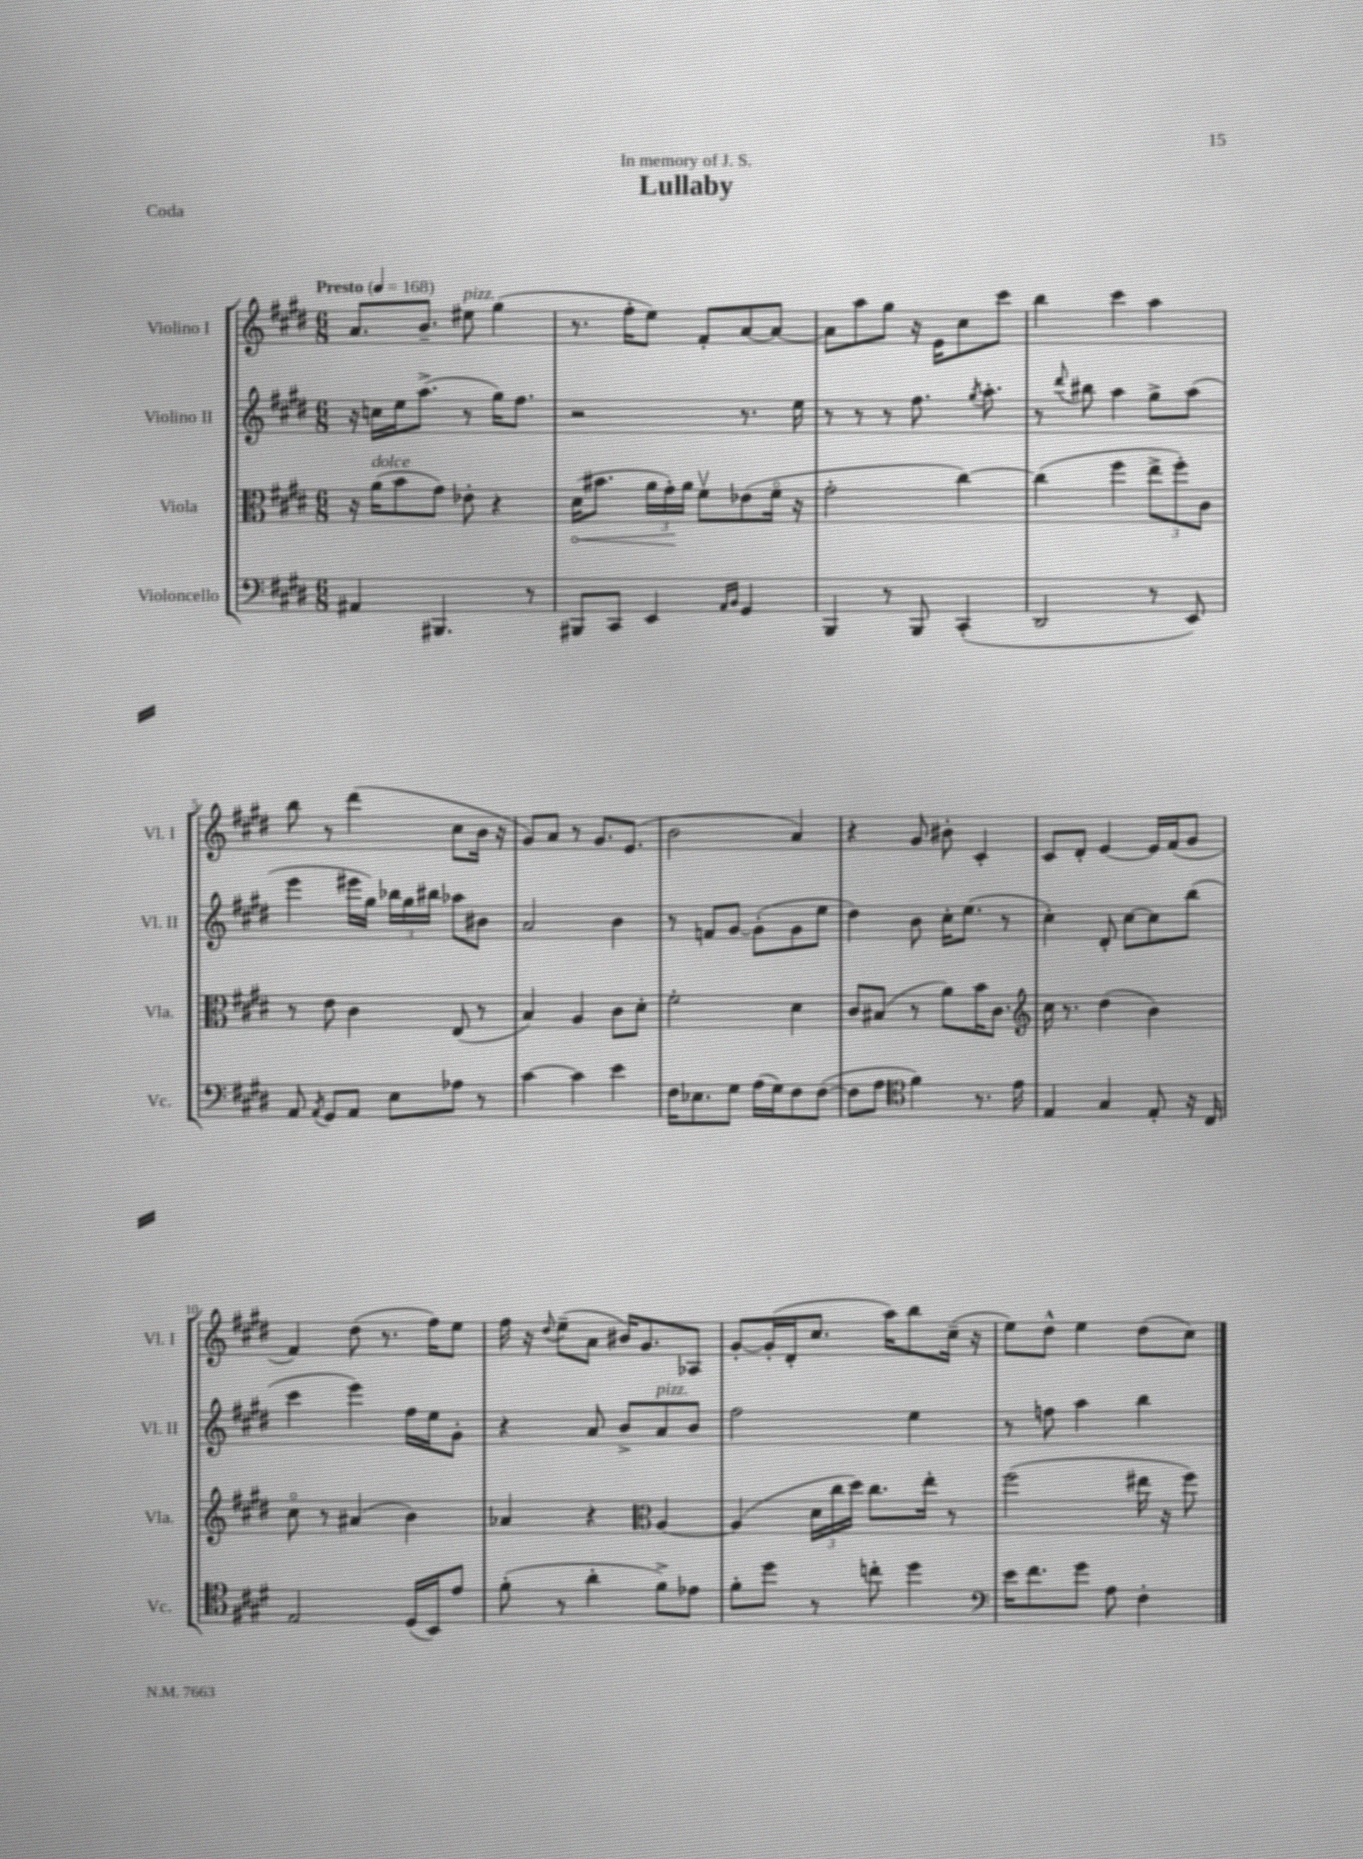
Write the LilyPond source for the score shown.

\header { title = "Lullaby" dedication = "In memory of J. S." piece = "Coda" }
<<
\new StaffGroup <<
\new Staff = "s0" \with { instrumentName = "Violino I" shortInstrumentName = "Vl. I" } {
    \clef treble \key e \major \numericTimeSignature \time 6/8 \tempo "Presto" 4 = 168
    \autoBeamOff a'8.[ b'8.]-- eis''8^\markup { \italic "pizz." } gis''4( |
    r8. fis''16[-. e''8]) fis'8[-. a'8~ a'8]~ |
    a'8[ a''8 gis''8] r16 e'16[ cis''8 cis'''8] |
    b''4 cis'''4 a''4 |
    b''8 r8 dis'''4( cis''8[ b'16] r16 |
    gis'8[) a'8] r8 gis'8.[ e'8.]( |
    b'2 a'4) |
    r4 gis'8 bis'8-. cis'4-. |
    cis'8[ dis'8]-. e'4~ e'16[ fis'16( gis'8] |
    fis'4) dis''8( r8. fis''16[) e''8] |
    fis''16 r16 \appoggiatura { dis''8 } e''8[--( a'8] bis'16[) gis'8. aes8] |
    gis'8[~-. gis'16-.( dis'16-. cis''8.] a''16[) b''8 cis''16]--( r16 |
    e''8[) dis''8]-^ e''4 dis''8[( cis''8]) \bar "|." |
}
\new Staff = "s1" \with { instrumentName = "Violino II" shortInstrumentName = "Vl. II" } {
    \clef treble \key e \major \numericTimeSignature \time 6/8
    \autoBeamOff r16 c''16[ e''16 a''8.]->( r8 gis''16[) fis''8.] |
    r2 r8. e''16 |
    r8 r8 r8 fis''8. \acciaccatura { gis''8 } a''8.-. |
    r8 \appoggiatura { dis'''8 } bis''8 a''4 gis''8[-> a''8]( |
    e'''4 eis'''16[ gis''16]) \tuplet 3/2 { bes''16[ gis''16 bis''16] } aes''8[ bis'8] |
    a'2 b'4 |
    r8 f'8[ gis'8]~ gis'8[-.( gis'8 e''8] |
    dis''4) b'8 cis''16[-. e''8.]( r8 |
    cis''4-.) dis'8-. cis''8[~ cis''8 b''8]( |
    cis'''4 e'''4) fis''16[ e''16 gis'8]-. |
    r4 a'8 b'8[-> a'8^\markup { \italic "pizz." } b'8] |
    fis''2 e''4 |
    r8 f''8 a''4 b''4 \bar "|." |
}
\new Staff = "s2" \with { instrumentName = "Viola" shortInstrumentName = "Vla." } {
    \clef alto \key e \major \numericTimeSignature \time 6/8
    \autoBeamOff r16 a'16[^\markup { \italic "dolce" }( b'8 gis'8]) ees'8-. r4 |
    \once \override Hairpin.circled-tip = ##t dis'16[\<( bis'8.] \tuplet 3/2 { a'16[ gis'16-.\!) a'16] } fis'8[\upbow ees'8( fis'16]\flageolet r16 |
    gis'2-. cis''4~) |
    cis''4( fis''4 \tuplet 3/2 { e''8[-> fis''8-.) cis'8] } |
    r8 e'8 cis'4 e8( r8 |
    b4) a4 cis'8[ dis'8]-. |
    fis'2-. dis'4 |
    cis'8[ bis8]( r8 a'8[) b'16 cis'8.] |
    \clef treble cis''16 r8. dis''4( b'4) |
    cis''8\flageolet r8 ais'4( b'4) |
    aes'4 r4 \clef alto a4~ |
    a4( \tuplet 3/2 { dis'16[ cis''16 dis''16]) } cis''8.[ e''16]-. r8 |
    fis''2( eis''16 r16 fis''8) \bar "|." |
}
\new Staff = "s3" \with { instrumentName = "Violoncello" shortInstrumentName = "Vc." } {
    \clef bass \key e \major \numericTimeSignature \time 6/8
    \autoBeamOff ais,4 bis,,4. r8 |
    bis,,8[ cis,8] e,4 \grace { a,16[ b,16] } gis,4 |
    b,,4 r8 b,,8 cis,4-.( |
    dis,2 r8 e,8) |
    a,8 \acciaccatura { a,8 } gis,8[ a,8] e8[ aes8] r8 |
    cis'4~ cis'4 e'4 |
    fis16[ ees8. gis8] a16[( gis16) fis8 fis8]~( |
    fis8[ a8] \clef tenor fis'4) r8. e'16 |
    e4 gis4 e8-. r16 cis16 |
    e2 dis16[( b,16) e'8] |
    fis'8-.( r8 a'4-. fis'8[->) ees'8] |
    fis'8[-. dis''8] r8 c''8-. dis''4 |
    \clef bass e'16[ fis'8. gis'8] a8 fis4-. \bar "|." |
}
>>
>>
